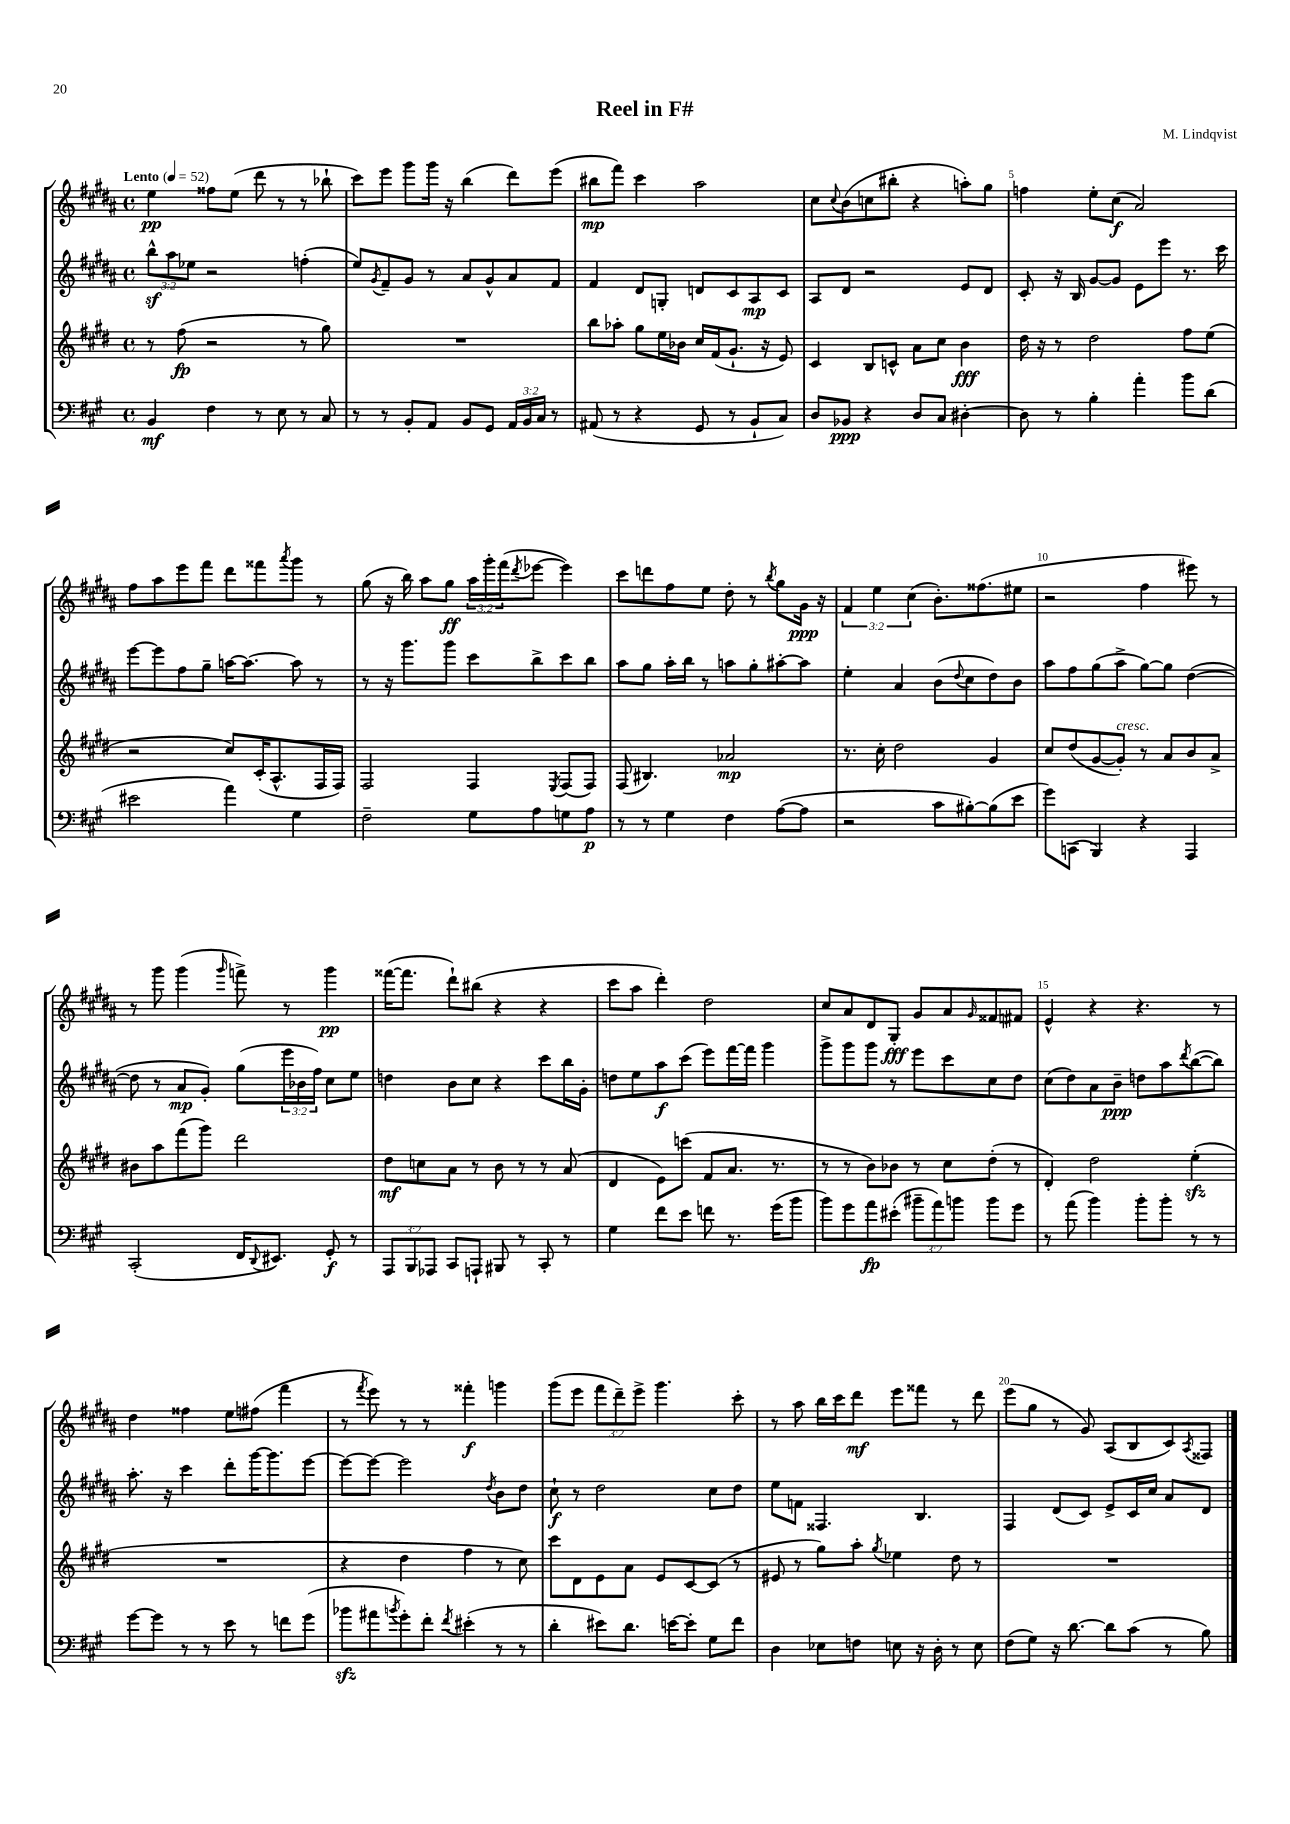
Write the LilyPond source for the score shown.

\header { title = "Reel in F#" composer = "M. Lindqvist" }
<<
\new StaffGroup <<
\new Staff = "s0" {
    \clef treble \key b \major \defaultTimeSignature \time 4/4 \override Staff.TupletNumber.text = #tuplet-number::calc-fraction-text \tempo "Lento" 4 = 52
    e''4\pp fisis''8 e''8( dis'''8 r8 r8 bes''8-! |
    cis'''8) e'''8 gis'''8 gis'''16 r16 b''4( dis'''8) e'''8( |
    bis''8\mp fis'''8) cis'''4 ais''2 |
    cis''8 \appoggiatura { cis''8 } b'8( c''8 bis''8-. r4 a''8-.) gis''8 |
    f''4 e''8-. cis''8\f( ais'2) |
    fis''8 ais''8 e'''8 fis'''8 dis'''8 fisis'''8 \acciaccatura { ais'''8 } gis'''8 r8 |
    gis''8( r16 b''16) ais''8 gis''8\ff \tuplet 3/2 { ais''16 gis'''16-. fis'''16( } \acciaccatura { dis'''8 } ees'''8~ ees'''4) |
    cis'''8 d'''8 fis''8 e''8 dis''8-. r8 \acciaccatura { b''8 } gis''8 gis'16\ppp r16 |
    \tuplet 3/2 { fis'4 e''4 cis''4( } b'8.-.) fisis''8.( eis''8 |
    r2 fis''4 eis'''8) r8 |
    r8 gis'''8 gis'''4( \grace { gis'''16 } f'''8->) r8 gis'''4\pp |
    fisis'''16~( fisis'''8. dis'''8-!) bis''8( r4 r4 |
    cis'''8 ais''8 dis'''4-.) dis''2 |
    cis''8 ais'8 dis'8 gis8-.\fff gis'8 ais'8 \grace { gis'16 } fisis'8 fis'8 |
    e'4-^ r4 r4. r8 |
    dis''4 fisis''4 e''8 fis''8( fis'''4 |
    r8 \acciaccatura { fis'''8 } e'''8) r8 r8 fisis'''4-.\f g'''4 |
    gis'''8( e'''8 \tuplet 3/2 { fis'''8 dis'''8--) e'''8-> } gis'''4. cis'''8-. |
    r8 ais''8 b''16 cis'''16 dis'''8\mf e'''8 fisis'''8 r8 dis'''8 |
    e'''8( gis''8 r8 gis'8) ais8( b8 cis'8) \acciaccatura { ais8 } fisis8 \bar "|." |
}
\new Staff = "s1" {
    \clef treble \key b \major \defaultTimeSignature \time 4/4 \override Staff.TupletNumber.text = #tuplet-number::calc-fraction-text
    \tuplet 3/2 { b''8-^\sf ais''8 ees''8 } r2 f''4-.( |
    e''8) \acciaccatura { gis'8 } fis'8-- gis'8 r8 ais'8 gis'8-^ ais'8 fis'8 |
    fis'4 dis'8 g8-. d'8 cis'8 ais8\mp cis'8 |
    ais8 dis'8 r2 e'8 dis'8 |
    cis'8-. r16 b16 gis'8~ gis'8 e'8 e'''8 r8. cis'''16 |
    e'''8~ e'''8 fis''8 gis''8-- a''16~ a''8.~ a''8 r8 |
    r8 r16 gis'''8. gis'''8 cis'''8 b''8-> cis'''8 b''8 |
    ais''8 gis''8 ais''16-. b''16 r8 a''8 gis''8-. ais''8~-. ais''8 |
    e''4-. ais'4 b'8( \appoggiatura { dis''8 } cis''8 dis''8) b'8 |
    ais''8 fis''8 gis''8( ais''8-> gis''8~) gis''8 dis''4~( |
    dis''8 r8 ais'8\mp gis'8-.) gis''8( \tuplet 3/2 { e'''16 bes'16 fis''16) } cis''8 e''8 |
    d''4 b'8 cis''8 r4 cis'''8 b''16 gis'16-. |
    d''8 e''8 ais''8\f cis'''8( e'''8) fis'''16~ fis'''16 gis'''4 |
    gis'''8-> gis'''8 gis'''8 r8 e'''8 cis'''8 cis''8 dis''8 |
    cis''8( dis''8) ais'8 b'8--\ppp d''8 ais''8 \acciaccatura { dis'''8 } b''8~( b''8) |
    ais''8.-. r16 cis'''4 dis'''8-. gis'''16~ gis'''8. e'''8~ |
    e'''8~ e'''8~ e'''2 \acciaccatura { dis''8 } b'8 dis''8 |
    cis''8-!\f r8 dis''2 cis''8 dis''8 |
    e''8 f'8 fisis4. b4. |
    fis4 dis'8( cis'8) e'8-> cis'16 cis''16 ais'8 dis'8 \bar "|." |
}
\new Staff = "s2" {
    \clef treble \key e \major \defaultTimeSignature \time 4/4
    r8 fis''8\fp( r2 r8 gis''8) |
    R1 |
    b''8 aes''8-. gis''8 e''16 bes'16 cis''16 fis'16( gis'8.-! r16 e'8) |
    cis'4 b8 c'8-^ a'8 cis''8 b'4\fff |
    dis''16 r16 r8 dis''2 fis''8 e''8( |
    r2 cis''8) cis'16-.( a8.-^ fis16 fis16) |
    fis2 fis4 \acciaccatura { e8 } fis8( fis8) |
    fis8( bis4.) aes'2\mp |
    r8. cis''16-. dis''2 gis'4 |
    cis''8 dis''8( gis'8~ gis'8-.^\markup { \italic "cresc." }) r8 a'8 b'8 a'8-> |
    bis'8 a''8 fis'''8( gis'''8) dis'''2 |
    dis''8\mf c''8 a'8 r8 b'8 r8 r8 a'8( |
    dis'4 e'8) c'''8( fis'8 a'8. r8. |
    r8 r8 b'8) bes'8 r8 cis''8 dis''8-.( r8 |
    dis'4-.) dis''2 e''4-.\sfz( |
    R1 |
    r4 dis''4 fis''4 r8 cis''8) |
    cis'''8 dis'8 e'8 a'8 e'8 cis'8~ cis'8( r8 |
    eis'8 r8 gis''8) a''8-. \acciaccatura { gis''8 } ees''4 dis''8 r8 |
    R1 \bar "|." |
}
\new Staff = "s3" {
    \clef bass \key a \major \defaultTimeSignature \time 4/4 \override Staff.TupletNumber.text = #tuplet-number::calc-fraction-text
    b,4\mf fis4 r8 e8 r8 cis8 |
    r8 r8 b,8-. a,8 b,8 gis,8 \tuplet 3/2 { a,16 b,16 cis16 } r8 |
    ais,8( r8 r4 gis,8 r8 b,8-! cis8) |
    d8 bes,8\ppp r4 d8 cis8 dis4~-. |
    dis8 r8 b4-. a'4-. b'8 d'8( |
    eis'2 a'4) gis4 |
    fis2-- gis8 a8 g8 a8\p |
    r8 r8 gis4 fis4 a8~( a8 |
    r2 cis'8 bis8~-.) bis8( e'8 |
    gis'8) c,8( b,,4) r4 a,,4 |
    cis,2-.( fis,16 \appoggiatura { d,8 } eis,8.) gis,8-.\f r8 |
    \tuplet 3/2 { a,,8 b,,8 aes,,8 } cis,8 a,,8-! bis,,8 r8 cis,8-. r8 |
    gis4 fis'8 e'8 f'8 r8. gis'16( b'8 |
    b'8) gis'8 a'8\fp eis'8-.( \tuplet 3/2 { bis'8-- a'8) b'8 } b'8 gis'8 |
    r8 a'8( b'4) b'8-. b'8-. r8 r8 |
    gis'8~ gis'8 r8 r8 e'8 r8 f'8 gis'8( |
    bes'8\sfz ais'8 \acciaccatura { b'8 } gis'8-.) fis'8-. \acciaccatura { fis'8 } eis'4-.( r8 r8 |
    d'4-. eis'8) d'8. e'16~ e'8-. gis8 fis'8 |
    d4 ees8 f8 e8 r16 d16-. r8 e8 |
    fis8( gis8) r16 d'8.~ d'8 cis'8( r8 b8) \bar "|." |
}
>>
>>
\layout { \context { \Score \override BarNumber.break-visibility = ##(#f #t #t) barNumberVisibility = #(every-nth-bar-number-visible 5) } }
